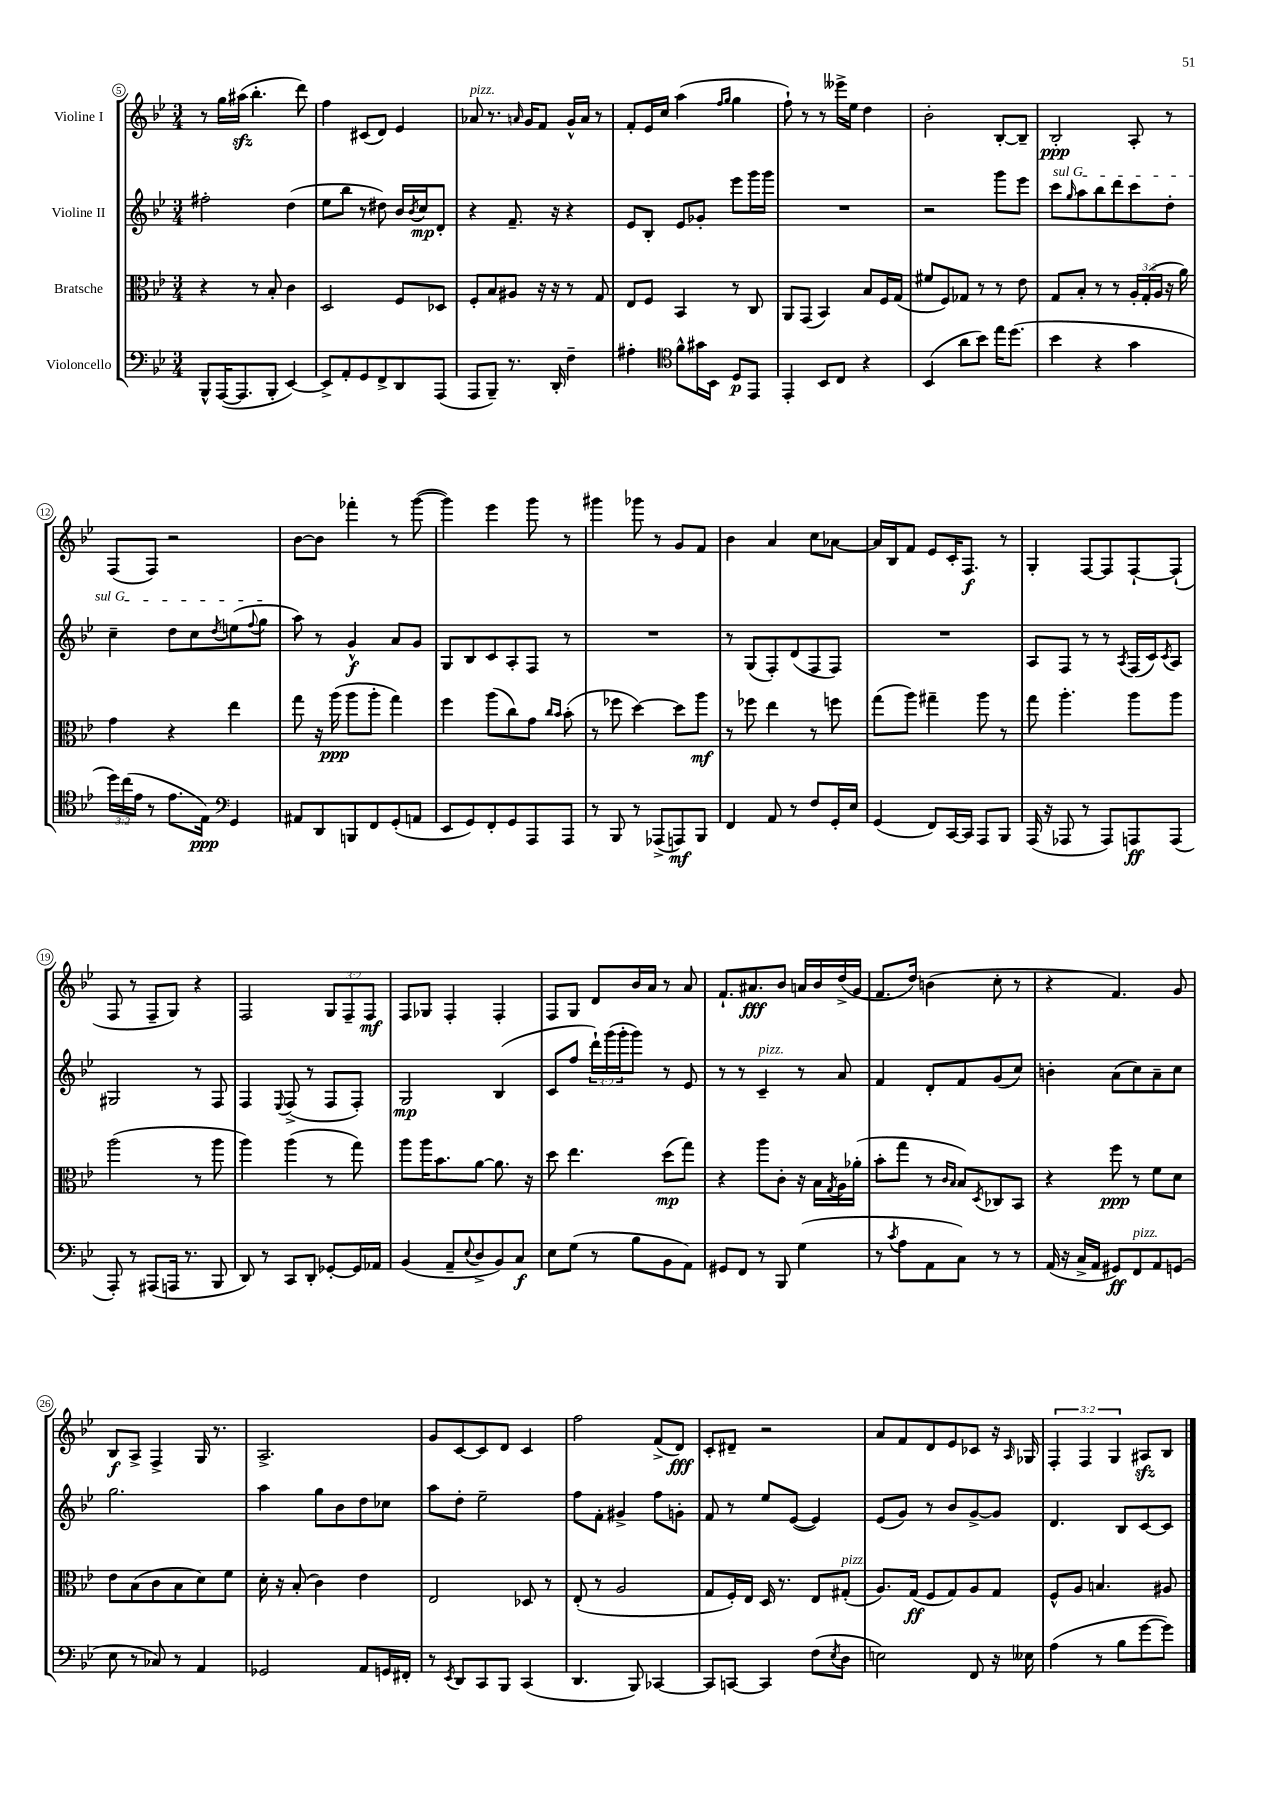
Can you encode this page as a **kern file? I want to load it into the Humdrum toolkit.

**kern	**dynam	**kern	**dynam	**kern	**dynam	**kern	**dynam
*part4	*part4	*part3	*part3	*part2	*part2	*part1	*part1
*staff4	*staff4	*staff3	*staff3	*staff2	*staff2	*staff1	*staff1
*I"Violoncello	*	*I"Bratsche	*	*I"Violine II	*	*I"Violine I	*
*clefF4	*	*clefC3	*	*clefG2	*	*clefG2	*
*k[b-e-]	*	*k[b-e-]	*	*k[b-e-]	*	*k[b-e-]	*
*M3/4	*	*M3/4	*	*M3/4	*	*M3/4	*
=5	=5	=5	=5	=5	=5	=5	=5
8BBB-^^/L	.	4r	.	2ff#X'\	.	8r	.
([16AAA/K	.	.	.	.	.	16gg\LL	.
8.AAA/]	.	.	.	.	.	(16aa#Xzz\JJ	.
.	.	8r	.	.	.	4.bb-'\	.
8BBB-'/J	.	8B-'/	.	.	.	.	.
[4EE-/)	.	4c\	.	(4dd\	.	.	.
.	.	.	.	.	.	8ddd\)	.
=6	=6	=6	=6	=6	=6	=6	=6
8EE-^/L]	.	2D/	.	8ee-\L	.	4ff\	.
8AA'/	.	.	.	8bb-\J	.	.	.
8GG/	.	.	.	8r	.	(8c#X/L	.
8FF^/	.	.	.	8dd#X\)	.	8d/J)	.
8DD/	.	8F/L	.	16b-/LL	.	4e-/	.
.	.	.	.	8qb-/	.	.	.
.	.	.	.	16cc/J	mp	.	.
(8AAA/J	.	8D-X/J	.	8d'/J	.	.	.
=7	=7	=7	=7	=7	=7	=7	=7
!	!	!	!	!	!	!LO:TX:a:i:t=pizz.	!
8AAA/L	.	8F'/L	.	4r	.	8a-X/	.
8BBB-~/J)	.	8B-/	.	.	.	8.r	.
8.r	.	8A#X/J	.	8.f~/	.	.	.
.	.	.	.	.	.	16qqan/	.
.	.	.	.	.	.	16g/KL	.
.	.	16r	.	.	.	8f/J	.
16DD'/	.	16r	.	16r	.	.	.
4F~\	.	8r	.	4r	.	16g^^/LL	.
.	.	.	.	.	.	16a/JJ	.
.	.	8G/	.	.	.	8r	.
=8	=8	=8	=8	=8	=8	=8	=8
4A#X'\	.	8E-/L	.	8e-/L	.	8f'/L	.
.	.	8F/J	.	8B-'/J	.	16e-/L	.
.	.	.	.	.	.	16cc/JJ	.
*clefC4	*	*	*	*	*	*	*
8f^^\L	.	4BB-/	.	8e-/L	.	(4aa\	.
16g#X\L	.	.	.	8g-X'/J	.	.	.
16BB-\JJ	.	.	.	.	.	.	.
.	.	.	.	.	.	16qqff/LL	.
.	.	.	.	.	.	16qqgg/JJ	.
8D/L	p	8r	.	8eee-\L	.	4gg\	.
8EE-/J	.	8C/	.	16ggg\L	.	.	.
.	.	.	.	16ggg\JJ	.	.	.
=9	=9	=9	=9	=9	=9	=9	=9
4EE-'/	.	8AA/L	.	2.r	.	8ff`\)	.
.	.	(8GG/J	.	.	.	8r	.
8BB-/L	.	4BB-/)	.	.	.	8r	.
8C/J	.	.	.	.	.	16eee--X^\LL	.
.	.	.	.	.	.	16ee-\JJ	.
4r	.	8B-/L	.	.	.	4dd\	.
.	.	16F/L	.	.	.	.	.
.	.	(16G/JJ	.	.	.	.	.
=10	=10	=10	=10	=10	=10	=10	=10
(4BB-/	.	8f#X/L	.	2r	.	2b-'\	.
.	.	8F/)	.	.	.	.	.
8a\L	.	8G-X/J	.	.	.	.	.
8b-\J)	.	8r	.	.	.	.	.
16ee-\KL	.	8r	.	8ggg\L	.	[8B-'/L	.
(8.dd\J	.	.	.	.	.	.	.
.	.	8e-\	.	8eee-\J	.	8B-~/J]	.
=11	=11	=11	=11	=11	=11	=11	=11
!	!	!	!	!LO:TX:a:i:t=sul G	!	!	!
4b-\	.	8G/L	.	8ccc\L	.	2B-'/	ppp
.	.	.	.	16qqgg/	.	.	.
.	.	8B-'/J	.	8aa\	.	.	.
4r	.	8r	.	8bb-\	.	.	.
.	.	8r	.	8ddd\	.	.	.
4g\	.	24A'/LL	.	8ccc\	.	8A'/	.
.	.	(24G'/	.	.	.	.	.
.	.	24A/JJ	.	.	.	.	.
.	.	16r	.	8dd'\J	.	8r	.
.	.	16a\)	.	.	.	.	.
!!LO:LB:g=z
=12	=12	=12	=12	=12	=12	=12	=12
24dd\LL)	.	4g\	.	4cc~\	.	(8F/L	.
(24cc\	.	.	.	.	.	.	.
24e-\JJ	.	.	.	.	.	.	.
8r	.	.	.	.	.	8F/J)	.
8.e-\L	.	4r	.	8dd\L	.	2r	.
.	.	.	.	8cc\	.	.	.
16E-\Jk)	ppp	.	.	.	.	.	.
*clefF4	*	*	*	*	*	*	*
.	.	.	.	8qdd/	.	.	.
4GG/	.	4ee-\	.	(8een\	.	.	.
.	.	.	.	8qqff/	.	.	.
.	.	.	.	8gg\J	.	.	.
=13	=13	=13	=13	=13	=13	=13	=13
8AA#X/L	.	8gg\	.	8aa\)	.	[8b-\L	.
8DD/	.	16r	.	8r	.	8b-\J]	.
.	.	(16aa\	ppp	.	.	.	.
8BBBn/	.	8aa\L	.	4g^^/	f	4fff-X'\	.
8FF/	.	8aa'\J	.	.	.	.	.
(8GG'/	.	4gg\)	.	8a/L	.	8r	.
8AAn/J	.	.	.	8g/J	.	([8ggg\	.
=14	=14	=14	=14	=14	=14	=14	=14
8EE-/L	.	4ff\	.	8G/L	.	4ggg\])	.
8GG/)	.	.	.	8B-/	.	.	.
8FF'/	.	(8aa\L	.	8c/	.	4eee-\	.
8GG/	.	8cc\)	.	8A'/	.	.	.
8AAA/	.	8g\J	.	8F/J	.	8ggg\	.
.	.	16qqcc/LL	.	.	.	.	.
.	.	16qqb-/JJ	.	.	.	.	.
8AAA/J	.	(8b-'\	.	8r	.	8r	.
=15	=15	=15	=15	=15	=15	=15	=15
8r	.	8r	.	2.r	.	4ggg#X\	.
8BBB-/	.	8ff-X\	.	.	.	.	.
8r	.	[4dd\)	.	.	.	8ggg-X\	.
(8AAA-X^/L	.	.	.	.	.	8r	.
8AAAn/)	mf	8dd\L]	.	.	.	8g/L	.
8BBB-/J	.	8aa\J	mf	.	.	8f/J	.
=16	=16	=16	=16	=16	=16	=16	=16
4FF/	.	8r	.	8r	.	4b-\	.
.	.	8ff-X\	.	(8G/L	.	.	.
8AA/	.	4ee-\	.	8F'/)	.	4a/	.
8r	.	.	.	(8d/	.	.	.
8F/L	.	8r	.	8F/	.	8cc\L	.
16GG'/L	.	8ffn\	.	8F/J)	.	[8a-X\J	.
16E-/JJ	.	.	.	.	.	.	.
=17	=17	=17	=17	=17	=17	=17	=17
(4GG/	.	(8gg\L	.	2.r	.	16a-/LL]	.
.	.	.	.	.	.	16B-/J	.
.	.	8aa\J)	.	.	.	8f/J	.
8FF/L)	.	4gg#X~\	.	.	.	8e-/L	.
[16CC/L	.	.	.	.	.	16c'/K	.
16CC/JJ]	.	.	.	.	.	8.F/J	f
8AAA/L	.	8aa\	.	.	.	.	.
8BBB-/J	.	8r	.	.	.	8r	.
=18	=18	=18	=18	=18	=18	=18	=18
(16AAA/	.	8gg\	.	8A/L	.	4G'/	.
16r	.	.	.	.	.	.	.
8AAA-X/	.	4.aa'\	.	8F/J	.	.	.
8r	.	.	.	8r	.	[8F/L	.
8AAA-/L)	.	.	.	8r	.	8F/]	.
.	.	.	.	8qA/	.	.	.
8AAAn/	ff	8aa\L	.	(16F/LL	.	[8F`/	.
.	.	.	.	16c/J)	.	.	.
.	.	.	.	8qc/	.	.	.
(8AAA/J	.	8aa\J	.	8A/J	.	(8F`/J]	.
!!LO:LB:g=z
=19	=19	=19	=19	=19	=19	=19	=19
8AAA'/)	.	(2aa\	.	2G#X/	.	8F/	.
8r	.	.	.	.	.	8r	.
(8AAA#X/L	.	.	.	.	.	8F~/L	.
16AAAn/Jk	.	.	.	.	.	8G/J)	.
8.r	.	.	.	.	.	.	.
.	.	8r	.	8r	.	4r	.
8BBB-/	.	8aa\	.	8F/	.	.	.
=20	=20	=20	=20	=20	=20	=20	=20
8DD/)	.	4aa\)	.	4F/	.	2F/	.
8r	.	.	.	.	.	.	.
.	.	.	.	8qqE-/	.	.	.
8CC/L	.	(4aa\	.	(8F^/	.	.	.
8DD'/J	.	.	.	8r	.	.	.
[8GG-X'/L	.	8r	.	8F/L	.	12G/L	.
.	.	.	.	.	.	12F~/	.
16GG-/L]	.	8gg\)	.	8F'/J)	.	.	.
.	.	.	.	.	.	12F/J	mf
16AA-X/JJ	.	.	.	.	.	.	.
=21	=21	=21	=21	=21	=21	=21	=21
(4BB-/	.	8aa\L	.	2G/	mp	8F/L	.
.	.	16aa\K	.	.	.	8G-X/J	.
.	.	8.b-\	.	.	.	.	.
8AA~/L	.	.	.	.	.	4F'/	.
8qqE-/	.	.	.	.	.	.	.
8D^/	.	[8a\J	.	.	.	.	.
8BB-/)	.	8.a\]	.	(4B-/	.	4F'/	.
8C/J	f	.	.	.	.	.	.
.	.	16r	.	.	.	.	.
=22	=22	=22	=22	=22	=22	=22	=22
8E-\L	.	8dd\	.	8c/L	.	8F/L	.
(8G\J	.	4.ee-\	.	8ff/J	.	8G/J	.
8r	.	.	.	24ddd`\LL)	.	8d/L	.
.	.	.	.	(24ggg\	.	.	.
.	.	.	.	24ggg'\J	.	.	.
8B-\L	.	.	.	8ggg\J)	.	16b-/L	.
.	.	.	.	.	.	16a/JJ	.
8BB-\	.	(8dd\L	mp	8r	.	8r	.
8AA\J)	.	8gg\J)	.	8e-/	.	8a/	.
=23	=23	=23	=23	=23	=23	=23	=23
8GG#X/L	.	4r	.	8r	.	8.f`/L	.
8FF/J	.	.	.	8r	.	.	.
.	.	.	.	.	.	8.a#X/	fff
!	!	!	!	!LO:TX:a:i:t=pizz.	!	!	!
8r	.	8aa\L	.	4c~/	.	.	.
8BBB-/	.	8c'\J	.	.	.	8b-/J	.
(4G\	.	16r	.	8r	.	16an/LL	.
.	.	16B-\LL	.	.	.	16b-/	.
.	.	8qG/	.	.	.	.	.
.	.	16A\	.	8a/	.	(16dd^/	.
.	.	(16a-X'\JJ	.	.	.	16g/JJ	.
=24	=24	=24	=24	=24	=24	=24	=24
8r	.	8b-'\L	.	4f/	.	8.f/L	.
8qc/	.	.	.	.	.	.	.
8A\L	.	8gg\J	.	.	.	.	.
.	.	.	.	.	.	16dd/Jk)	.
8AA\	.	8r	.	8d'/L	.	(4bn\	.
.	.	16qqc/LL	.	.	.	.	.
.	.	16qqB-/JJ	.	.	.	.	.
8C\J)	.	8B-/L)	.	8f/	.	.	.
.	.	8qD/	.	.	.	.	.
8r	.	8C-X/	.	(8g/	.	8cc'\	.
8r	.	8BB-/J	.	8cc/J)	.	8r	.
=25	=25	=25	=25	=25	=25	=25	=25
(16AA/	.	4r	.	4bn'\	.	4r	.
16r	.	.	.	.	.	.	.
16C^/LL	.	.	.	.	.	.	.
16AA/JJ	.	.	.	.	.	.	.
8GG#X/L)	ff	8ff\	ppp	(8a\L	.	4.f/)	.
!LO:TX:a:i:t=pizz.	!	!	!	!	!	!	!
8FF/	.	8r	.	8cc\)	.	.	.
8AA/	.	8f\L	.	8a~\	.	.	.
(8GGn/J	.	8d\J	.	8cc\J	.	8g/	.
!!LO:LB:g=z
=26	=26	=26	=26	=26	=26	=26	=26
8E-\	.	8e-\L	.	2.gg\	.	8B-/L	f
8r	.	(8B-\	.	.	.	8A^/J	.
8C-X/)	.	8c\	.	.	.	4F^/	.
8r	.	8B-\	.	.	.	.	.
4AA/	.	8d\)	.	.	.	16G/	.
.	.	.	.	.	.	8.r	.
.	.	8f\J	.	.	.	.	.
=27	=27	=27	=27	=27	=27	=27	=27
2GG-X/	.	16d'\	.	4aa\	.	2.A^/	.
.	.	16r	.	.	.	.	.
.	.	(8B-'/	.	.	.	.	.
.	.	4c\)	.	8gg\L	.	.	.
.	.	.	.	8b-\	.	.	.
8AA/L	.	4e-\	.	8dd\	.	.	.
16GGn/L	.	.	.	8cc-X\J	.	.	.
16FF#X'/JJ	.	.	.	.	.	.	.
=28	=28	=28	=28	=28	=28	=28	=28
8r	.	2E-/	.	8aa\L	.	8g/L	.
8qEE-/	.	.	.	.	.	.	.
8DD/L	.	.	.	8dd'\J	.	[8c/	.
8CC/	.	.	.	2ee-~\	.	8c/]	.
8BBB-/J	.	.	.	.	.	8d/J	.
(4CC/	.	8D-X/	.	.	.	4c/	.
.	.	8r	.	.	.	.	.
=29	=29	=29	=29	=29	=29	=29	=29
4.DD/	.	(8E-'/	.	8ff\L	.	2ff\	.
.	.	8r	.	8f'\J	.	.	.
.	.	2A/	.	4g#X^/	.	.	.
8BBB-/)	.	.	.	.	.	.	.
[4CC-X/	.	.	.	8ff\L	.	(8f^/L	.
.	.	.	.	8gn'\J	.	8d/J)	fff
=30	=30	=30	=30	=30	=30	=30	=30
8CC-/L]	.	8G/L	.	8f/	.	8c'/L	.
[8CCn/J	.	16F'/L)	.	8r	.	8d#X~/J	.
.	.	16E-/JJ	.	.	.	.	.
4CC/]	.	16D/	.	8ee-/L	.	2r	.
.	.	8.r	.	.	.	.	.
.	.	.	.	([8e-/J	.	.	.
(8F\L	.	8E-/L	.	4e-/])	.	.	.
8qE-/	.	.	.	.	.	.	.
!	!	!LO:TX:a:i:t=pizz.	!	!	!	!	!
8D\J	.	(8G#X'/J	.	.	.	.	.
=31	=31	=31	=31	=31	=31	=31	=31
2En\)	.	8.A/L)	.	(8e-/L	.	8a/L	.
.	.	.	.	8g/J)	.	8f/	.
.	.	(16G/Jk	ff	.	.	.	.
.	.	8F/L	.	8r	.	8d/	.
.	.	8G/)	.	8b-/L	.	8e-/	.
8FF/	.	8A/	.	[8g^/	.	8c-X/J	.
16r	.	8G/J	.	8g/J]	.	16r	.
.	.	.	.	.	.	16qqA/	.
16E--X\	.	.	.	.	.	16G-X/	.
=32	=32	=32	=32	=32	=32	=32	=32
(4A\	.	8F^^/L	.	4.d/	.	6F'/	.
.	.	8A/J	.	.	.	.	.
.	.	.	.	.	.	6F/	.
8r	.	4.Bn/	.	.	.	.	.
.	.	.	.	.	.	6G/	.
8B-\L	.	.	.	8B-/L	.	.	.
[8g\	.	.	.	[8c/	.	8A#Xzz/L	.
8g\J])	.	8A#X/	.	8c/J]	.	8B-/J	.
==	==	==	==	==	==	==	==
*-	*-	*-	*-	*-	*-	*-	*-
